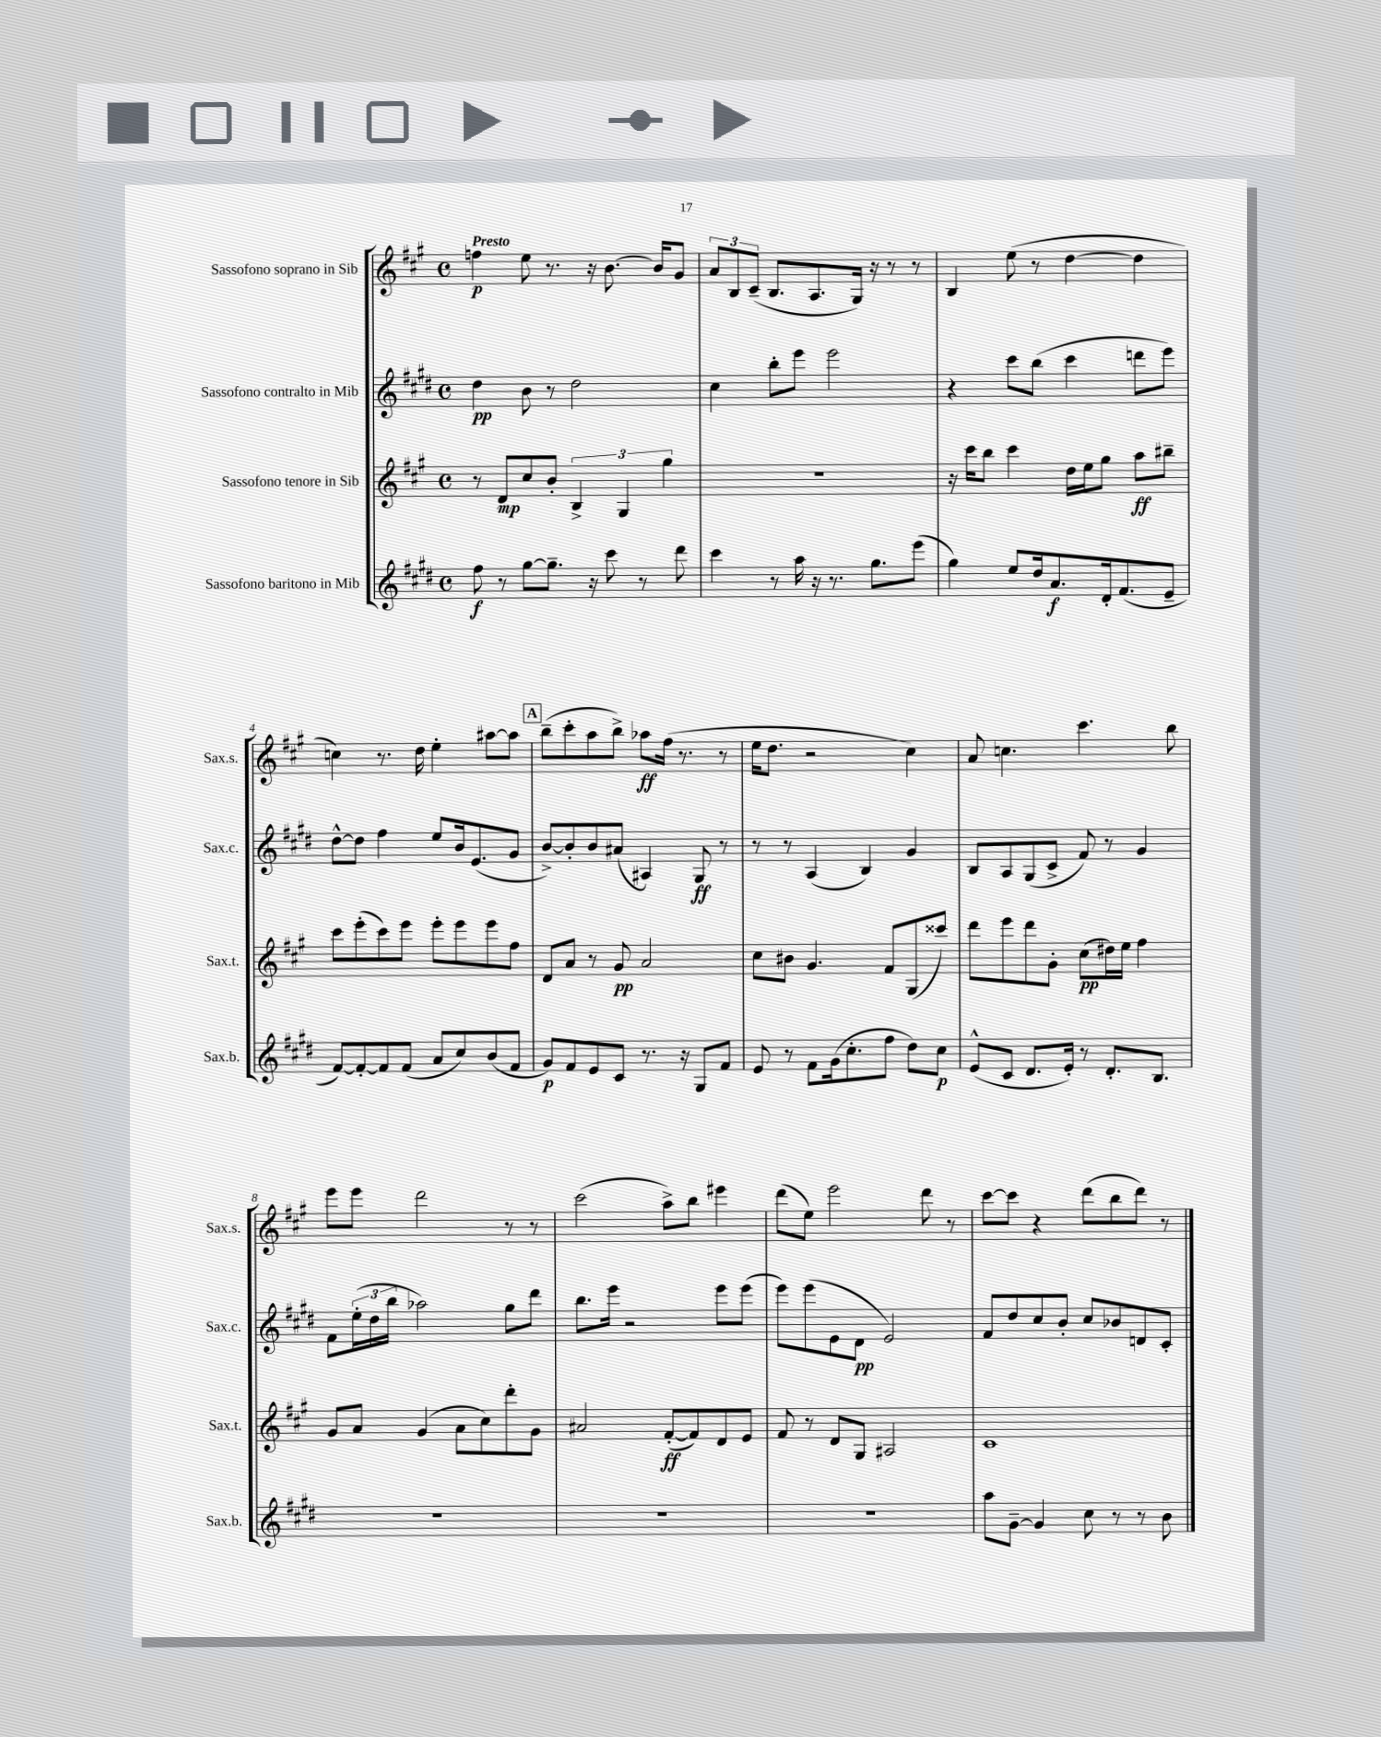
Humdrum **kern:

**kern	**kern	**kern	**kern
*staff4	*staff3	*staff2	*staff1
*clefG2	*clefG2	*clefG2	*clefG2
*k[f#c#g#d#]	*k[f#c#g#]	*k[f#c#g#d#]	*k[f#c#g#]
*M4/4	*M4/4	*M4/4	*M4/4
*met(c)	*met(c)	*met(c)	*met(c)
8ff#\	8r	4dd#\	4ff\
8r	8d/L	.	.
[8gg#\L	8cc#/	8b\	8ee\
8.gg#~\]J	8b'/J	8r	8.r
.	6B^/	2dd#\	.
16r	.	.	16r
8ccc#\	.	.	[8.b\
.	6G#/	.	.
8r	.	.	.
.	.	.	16b/]LK
.	6gg#\	.	.
8ddd#\	.	.	8g#/J
=	=	=	=
4ccc#\	1r	4cc#\	12a/L
.	.	.	12B/
.	.	.	(12c#~/J
8r	.	8bb'\L	8.B/L
16aa\	.	8eee\J	.
16r	.	.	8.A/
8.r	.	2eee\	.
.	.	.	16G#/Jk)
8.gg#\L	.	.	16r
.	.	.	8r
(8eee\J	.	.	8r
=	=	=	=
4gg#\)	16r	4r	4B/
.	16ccc#\LK	.	.
.	8bb\J	.	.
8ee/L	4ccc#\	8ccc#\L	(8ee\
16dd#/k	.	(8bb\J	8r
8.a/	.	.	.
.	16dd\LL	4ccc#\	[4dd\
.	16ee\J	.	.
16d#'/k	8gg#\J	.	.
(8.f#/	.	.	.
.	8aa\L	8ddd\L	4dd\]
8e~/J	8bb#~\J	8eee\J)	.
=	=	=	=
[8f#/L)	8ccc#\L	[8dd#^^\L	4cc\)
8f#'/_	(8eee'\	8dd#\]J	.
8f#/]	8ccc#\)	4ff#\	8.r
(8f#/J	8eee\J	.	.
.	.	.	16dd\
8a/L	8eee'\L	8ee/L	4ee'\
8cc#/)	8eee\	16b/k	.
.	.	(8.e/	.
(8b/	8eee\	.	[8aa#\L
8f#/J	8ff#\J	8g#/J	8aa#\]J
=	=	=	=
8g#/L)	8d/L	[8b^/L)	(8bb~\L
8f#/	8a/J	8b'/]	8ccc#'\
8e/	8r	8b/	8aa\
8c#/J	8g#/	(8a#/J	8bb^\J)
8.r	2a/	4A#/)	8aa-\L
.	.	.	(16ff#\Jk
16r	.	.	8.r
8G#/L	.	8G#/	.
8f#/J	.	8r	8r
=	=	=	=
8e/	8cc#\L	8r	16ee\LK
.	.	.	8.dd\J
8r	8b#\J	8r	.
8f#\L	4.g#/	(4A/	2r
(16g#\k	.	.	.
8.cc#'\	.	.	.
.	.	4B/)	.
8ff#\J	8f#/L	.	.
8dd#\L)	(8G#/	4g#/	4cc#\)
8cc#\J	8ccc##/J)	.	.
=	=	=	=
(8e^^/L	8ddd\L	8B/L	8a/
8c#/J	8eee\	8A/	4.cc\
8.d#/L	8ddd\	(8G#/	.
.	8g#'\J	8c#^/J	.
16e'/Jk)	.	.	.
8r	(8cc#\L	8f#/)	4.ccc#\
8.d#'/L	16dd#\L)	8r	.
.	16ee\JJ	.	.
.	4ff#\	4g#/	.
8.B/J	.	.	.
.	.	.	8bb\
=	=	=	=
1r	8g#/L	8f#\L	8eee\L
.	8a/J	(24ee'\L	8eee\J
.	.	24dd#\	.
.	.	24bb\JJ	.
.	(4g#/	2aa-\)	2ddd\
.	8a\L	.	.
.	8cc#\)	.	.
.	8ddd'\	8gg#\L	8r
.	8g#\J	8ddd#\J	8r
=	=	=	=
1r	2a#/	8.bb\L	(2ccc#\
.	.	16eee\Jk	.
.	.	2r	.
.	([8f#'/L	.	8aa^\L)
.	8f#/])	.	8bb\J
.	8d/	8eee\L	4eee#\
.	8e/J	(8eee\J	.
=	=	=	=
1r	8f#/	8eee\L)	(8ddd\L
.	8r	(8eee\	8ee\J)
.	8d/L	8e\	2eee\
.	8G#/J	8d#\J	.
.	2A#/	2e/)	.
.	.	.	8ddd\
.	.	.	8r
=	=	=	=
8aa\L	1c#	8f#/L	[8ccc#\L
[8g#~\J	.	8dd#/	8ccc#\]J
4g#/]	.	8cc#/	4r
.	.	8b'/J	.
8cc#\	.	8cc#/L	(8ddd\L
8r	.	8b-/	8bb\
8r	.	8d/	8ddd\J)
8b\	.	8c#'/J	8r
==	==	==	==
*-	*-	*-	*-
